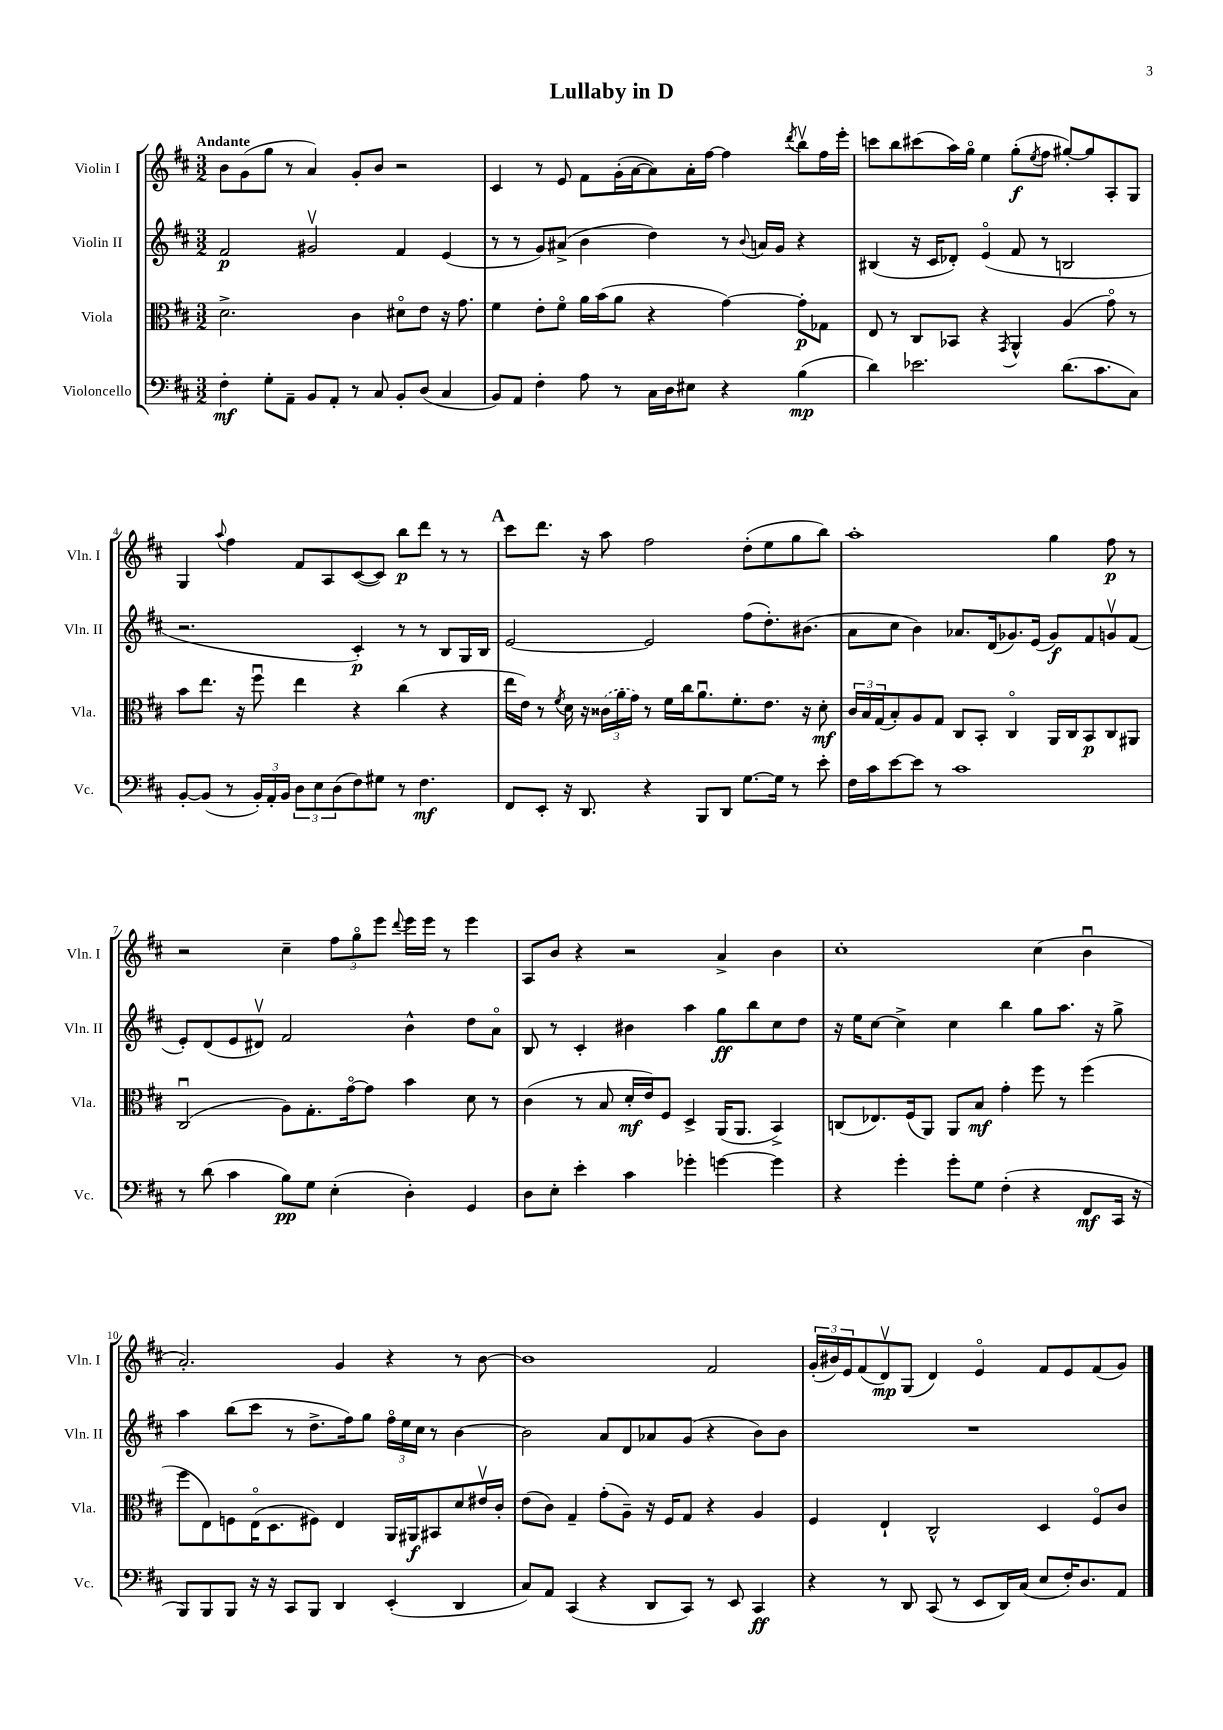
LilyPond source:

\header { title = "Lullaby in D" }
<<
\new StaffGroup <<
\new Staff = "s0" \with { instrumentName = "Violin I" shortInstrumentName = "Vln. I" } {
    \clef treble \key d \major \numericTimeSignature \time 3/2 \tempo "Andante"
    b'8 g'8( g''8 r8 a'4) g'8-. b'8 r2 |
    cis'4 r8 e'8 fis'8 g'16-.( a'16~ a'8) a'16-. fis''16~ fis''4 \acciaccatura { d'''8 } b''8\upbow fis''16 e'''16-. |
    c'''8 b''8 cis'''8( a''16) g''16\flageolet e''4 g''8-.\f( \acciaccatura { e''8 } fis''8 gis''8~-.) gis''8 a8-. g8 |
    g4 \appoggiatura { a''8 } fis''4 fis'8 a8 cis'8~( cis'8) b''8\p d'''8 r8 r8 |
    \mark \markup { \bold "A" } cis'''8 d'''8. r16 a''8 fis''2 d''8-.( e''8 g''8 b''8) |
    a''1-. g''4 fis''8\p r8 |
    r2 cis''4-- \tuplet 3/2 { fis''8 g''8\flageolet e'''8 } \appoggiatura { d'''8 } e'''16 e'''16 r8 e'''4 |
    a8 b'8 r4 r2 a'4-> b'4 |
    cis''1-. cis''4( b'4\downbow |
    a'2.-.) g'4 r4 r8 b'8~ |
    b'1 fis'2 |
    \tuplet 3/2 { g'16-.( bis'16) e'16 } fis'8( d'8\upbow\mp) g8( d'4) e'4\flageolet fis'8 e'8 fis'8( g'8) \bar "|." |
}
\new Staff = "s1" \with { instrumentName = "Violin II" shortInstrumentName = "Vln. II" } {
    \clef treble \key d \major \numericTimeSignature \time 3/2
    fis'2\p gis'2\upbow fis'4 e'4( |
    r8 r8 g'8) ais'8->( b'4 d''4) r8 \appoggiatura { b'8 } a'16 g'16 r4 |
    bis4( r16 cis'16 des'8-.) e'4\flageolet( fis'8 r8 b2 |
    r2. cis'4-.\p) r8 r8 b8 g16 b16 |
    \mark \markup { \bold "A" } e'2~ e'2 fis''8( d''8.-.) bis'8.( |
    a'8 cis''8 b'4) aes'8. d'16( ges'8.) e'16( ges'8\f) fis'8 g'8\upbow fis'8( |
    e'8-.) d'8( e'8 dis'8\upbow) fis'2 b'4-^ d''8 a'8\flageolet |
    b8 r8 cis'4-. bis'4 a''4 g''8\ff b''8 cis''8 d''8 |
    r16 e''16 cis''8~ cis''4-> cis''4 b''4 g''8 a''8. r16 g''8-> |
    a''4 b''8( cis'''8 r8 d''8.-> fis''16) g''8 \tuplet 3/2 { fis''16\flageolet e''16 cis''16 } r8 b'4~ |
    b'2 a'8 d'8 aes'8 g'8( r4 b'8) b'8 |
    R1. \bar "|." |
}
\new Staff = "s2" \with { instrumentName = "Viola" shortInstrumentName = "Vla." } {
    \clef alto \key d \major \numericTimeSignature \time 3/2
    d'2.-> cis'4 dis'8\flageolet e'8 r16 g'8. |
    fis'4 e'8-. fis'8\flageolet a'16 b'16( a'8 r4 g'4~) g'8-.\p ges8 |
    e8 r8 cis8 bes,8 r4 \acciaccatura { g,8 } a,4-^ a4( g'8\flageolet) r8 |
    b'8 e''8. r16 fis''8\downbow e''4 r4 cis''4( r4 |
    \mark \markup { \bold "A" } e''16 e'16) r8 \acciaccatura { fis'8 } d'16 r16 \tuplet 3/2 { \once \slurDashed cisis'16( a'16 g'16) } r8 fis'16 cis''16 a'8.\downbow fis'8.-. e'8. r16 d'8-.\mf |
    \tuplet 3/2 { cis'16 b16 g16( } b8-.) a8 g8 cis8 b,8-. cis4\flageolet a,16 cis16 b,8\p cis8 ais,8 |
    cis2\downbow( a8) g8.-. g'16~\flageolet g'8 b'4 d'8 r8 |
    cis'4( r8 b8 d'16-.\mf e'16) fis8 d4-> a,16( a,8. b,4->) |
    c8( ees8.) fis16( a,8) a,8 b8\mf g'4-. fis''8 r8 fis''4( |
    fis''8 e8) f8 e16\flageolet( d8. fis8) e4 a,16 ais,16\f bis,8 d'8 eis'16\upbow cis'16-. |
    e'8( cis'8) g4-- g'8-.( a8--) r16 fis16 g8 r4 a4 |
    fis4 e4-! cis2-^ d4 fis8\flageolet cis'8 \bar "|." |
}
\new Staff = "s3" \with { instrumentName = "Violoncello" shortInstrumentName = "Vc." } {
    \clef bass \key d \major \numericTimeSignature \time 3/2
    fis4-.\mf g8-. a,8-- b,8 a,8-. r8 cis8 b,8-. d8( cis4 |
    b,8) a,8 fis4-. a8 r8 cis16 d16 eis8 r4 b4\mp( |
    d'4) ees'2. d'8.( cis'8. cis8) |
    b,8~-. b,8( r8 \tuplet 3/2 { b,16-.) a,16-. b,16 } \tuplet 3/2 { d8 e8 d8( } fis8) gis8 r8 fis4.\mf |
    \mark \markup { \bold "A" } fis,8 e,8-. r16 d,8. r4 b,,8 d,8 g8.~ g16 r8 e'8-. |
    fis16 cis'16 e'8~ e'8 r8 cis'1 |
    r8 d'8( cis'4 b8\pp) g8 e4-.( d4-.) g,4 |
    d8 e8-. e'4-. cis'4 ges'4-. g'4~ g'4 |
    r4 g'4-. g'8-. g8 fis4-.( r4 fis,8\mf cis,16 r16 |
    b,,8) b,,8 b,,8 r16 r16 cis,8 b,,8 d,4 e,4-.( d,4 |
    cis8) a,8 cis,4( r4 d,8 cis,8) r8 e,8 cis,4\ff |
    r4 r8 d,8 cis,8( r8 e,8 d,16) cis16( e8 fis16-.) d8. a,8 \bar "|." |
}
>>
>>
